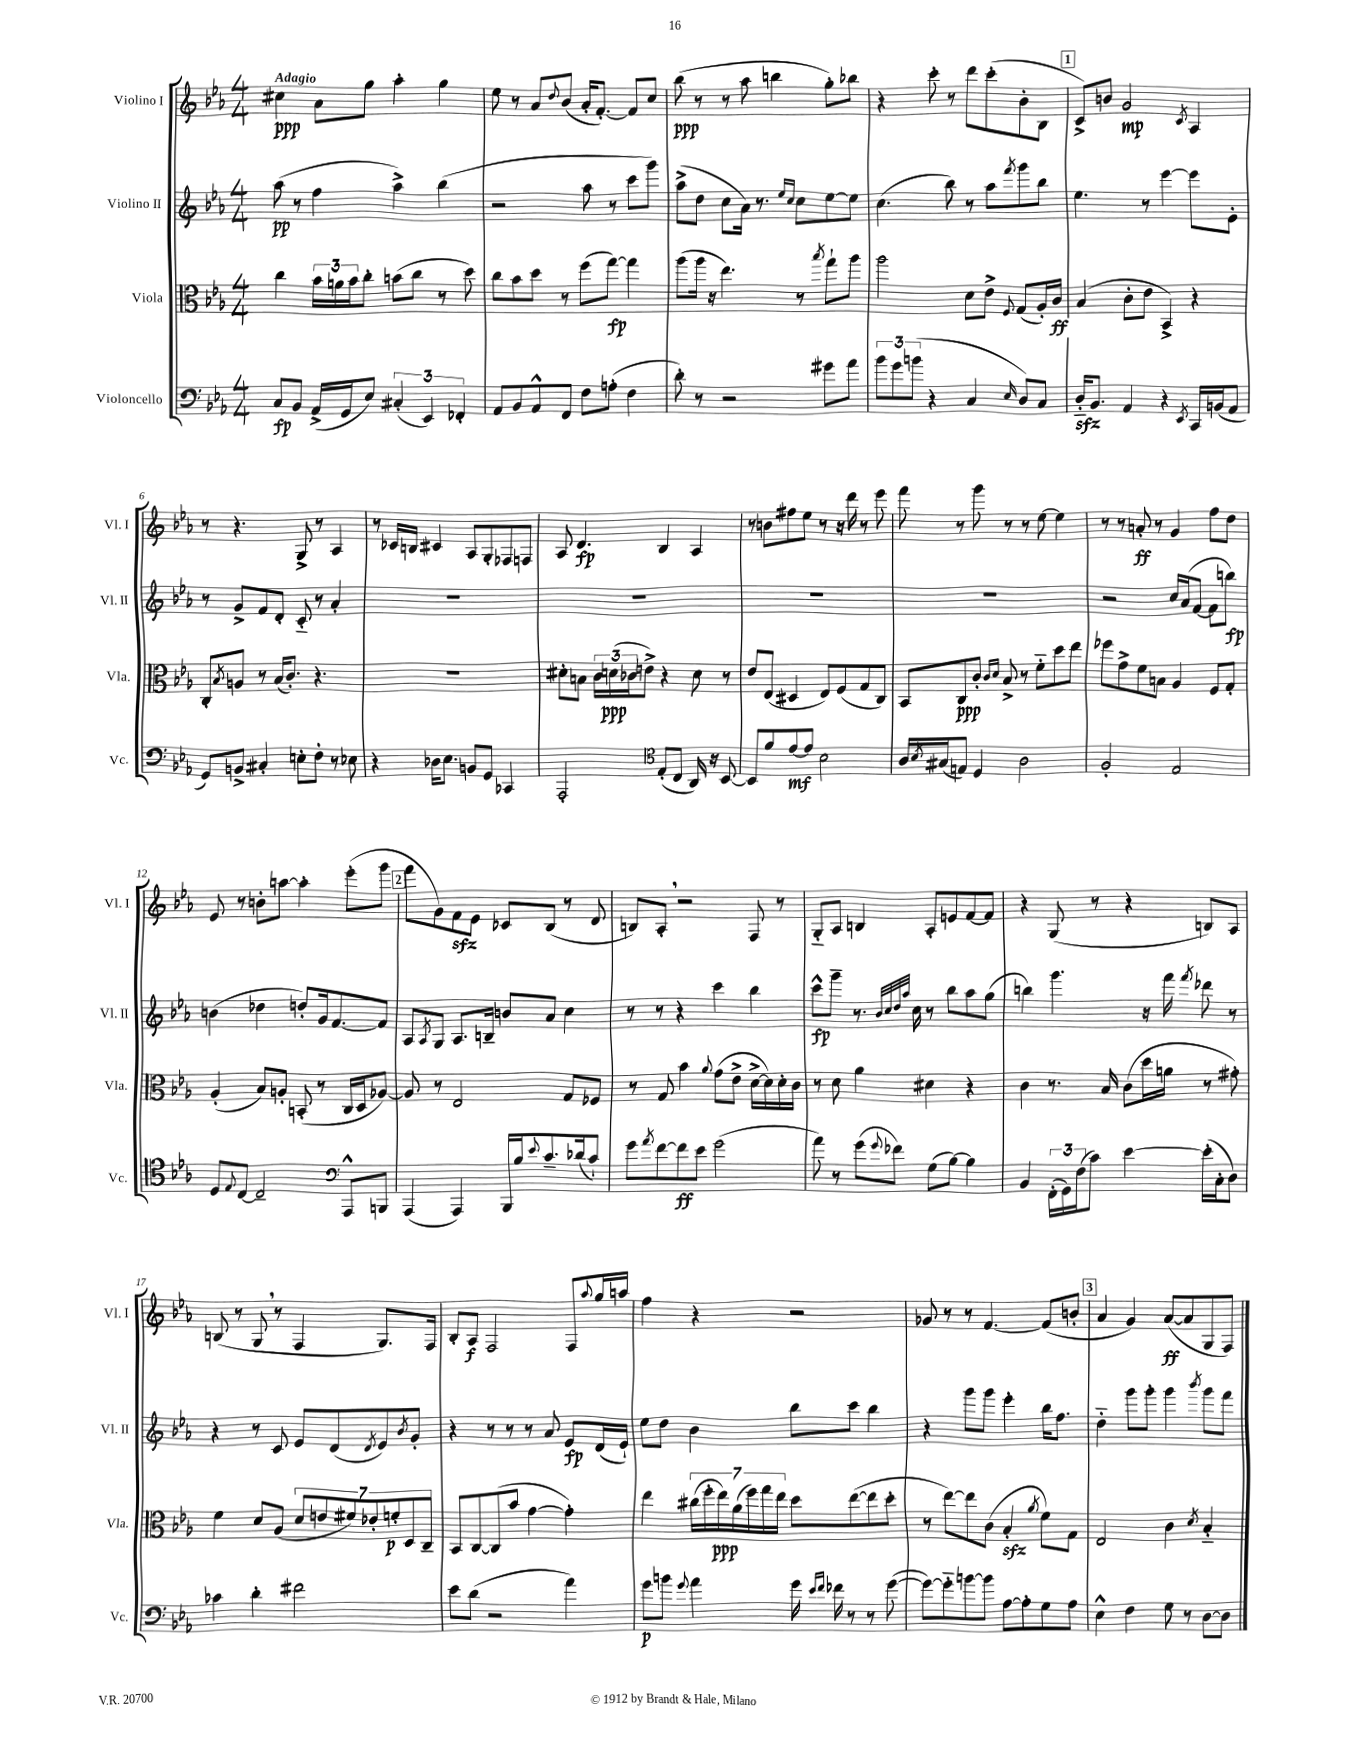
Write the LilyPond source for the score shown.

<<
\new StaffGroup <<
\new Staff = "s0" \with { instrumentName = "Violino I" shortInstrumentName = "Vl. I" } {
    \clef treble \key ees \major \numericTimeSignature \time 4/4 \tempo "Adagio"
    cis''4\ppp aes'8 g''8 aes''4-. g''4 |
    ees''8 r8 aes'8 \appoggiatura { d''8 } bes'8( aes'16-. f'8.~-.) f'8 c''8 |
    bes''8\ppp( r8 r8 aes''8 b''4 g''8-.) bes''8 |
    r4 c'''8-. r8 d'''8 c'''8-.( bes'8-. bes8 |
    \mark \markup { \box "1" } c'8->) b'8 g'2\mp \acciaccatura { c'8 } aes4 |
    r8 r4. g8-> r8 aes4 |
    r8 ces'16 b16 cis'4 aes8 g8-. fes8 f8 |
    aes8 d'4.\fp bes4 aes4 |
    r8 b'8 fis''8 ees''8 r8 r16 d'''16 r8 ees'''8 |
    f'''8 r8 g'''8 r8 r8 ees''8~ ees''4 |
    r8 r8 a'8-.\ff r8 g'4 f''8 d''8 |
    ees'8 r8 b'8-. a''8~ a''4-. ees'''8-.( g'''8 |
    \mark \markup { \box "2" } f'''8 g'8) f'8\sfz ees'8 ces'8 bes8( r8 d'8 |
    b8) aes8-. \breathe r2 f8 r8 |
    g8-_ aes8 b4 aes8-. e'8 f'8~ f'8 |
    r4 g8( r8 r4 b8) aes8 |
    b8( r8 g8 \breathe r8 f4 g8.) f16 |
    bes8-. aes8\f f2 f8 \appoggiatura { aes''8 } g''16 a''16 |
    f''4 r4 r2 |
    ges'8 r8 r8 f'4.~ f'8( b'8-. |
    \mark \markup { \box "3" } aes'4 g'4) aes'8~\ff( aes'8 g8 f8) \bar "|." |
}
\new Staff = "s1" \with { instrumentName = "Violino II" shortInstrumentName = "Vl. II" } {
    \clef treble \key ees \major \numericTimeSignature \time 4/4
    aes''8\pp( r8 f''4 aes''4->) bes''4( |
    r2 aes''8 r8 c'''8 g'''8) |
    aes''8->( d''8 c''8 aes'16) r8. \grace { ees''16 c''16 } c''8 ees''8~ ees''8 |
    c''4.( bes''8) r8 aes''8 \acciaccatura { f'''8 } g'''8 bes''8 |
    \mark \markup { \box "1" } ees''4. r8 ees'''4~ ees'''8 ees'8-. |
    r8 g'8-> f'8 d'8-. c'8-_ r8 aes'4-. |
    R1 |
    R1 |
    R1 |
    R1 |
    r2 c''16 aes'16( f'8~ f'8 b''8\fp) |
    b'4( des''4 d''8-.) g'16 f'8.~ f'8 |
    \mark \markup { \box "2" } aes8 \acciaccatura { aes8 } g8 aes8. b16-- b'8 aes'8 c''4 |
    r8 r8 r4 c'''4 bes''4 |
    c'''8-^\fp g'''8-- r8. \grace { bes'32 c''32 d''32 aes''32 } c''16 r8 bes''8 aes''8 g''8( |
    b''4) g'''4. r16 f'''16 \acciaccatura { f'''8 } des'''8 r8 |
    r4 r8 c'8 ees'8 d'8( \acciaccatura { d'8 } ees'8) \acciaccatura { bes'8 } g'8-. |
    r4 r8 r8 r8 aes'8 ees'8\fp d'16( ees'16-!) |
    ees''8 d''8 bes'4 bes''8 c'''8 bes''4 |
    r4 g'''8 g'''8 ees'''4-. bes''16 f''8. |
    \mark \markup { \box "3" } d''4-_ g'''8 g'''8-. g'''4 \acciaccatura { bes'''8 } g'''8 f'''8 \bar "|." |
}
\new Staff = "s2" \with { instrumentName = "Viola" shortInstrumentName = "Vla." } {
    \clef alto \key ees \major \numericTimeSignature \time 4/4
    c''4 \tuplet 3/2 { bes'16 a'16 bes'16 } c''8-. b'8( c''8 r8 d''8) |
    c''8 bes'8 d''8 r8 f''8( g''8~\fp) g''4 |
    aes''8( aes''16 r16 ees''4.) r8 \acciaccatura { bes''8 } g''8-! aes''8 |
    aes''2 d'8 ees'8-> \appoggiatura { f8 } g8( aes16-.) c'16\ff |
    \mark \markup { \box "1" } bes4( c'8-. ees'8 bes,4->) r4 |
    c8-. \acciaccatura { bes8 } a8 r8 bes16( c'8.-.) r4. |
    R1 |
    dis'8-. b8 \tuplet 3/2 { c'16 d'16\ppp( ces'16 } e'8->) r4 d'8 r8 |
    ees'8 ees8( dis4 ees8) f8( g8 c8) |
    bes,8 c8\ppp c'8-. \grace { c'16 d'16 } bes8-> r8 f'8-_ d''8 ees''8 |
    fes''8 g'8-> f'8 b8 aes4 f8 g8-. |
    aes4-.( bes8) a8-. b,8-.( r8 c16 d16 aes8~) |
    \mark \markup { \box "2" } aes8 r8 ees2 g8 fes8 |
    r8 g8 bes'4 \appoggiatura { aes'8 } g'8( ees'8-> d'16~-> d'16) d'16-. c'16 |
    r8 d'8 aes'4 dis'4 r4 |
    c'4 r8. bes16 c'8( d''16 a'16 r8 gis'8-.) |
    f'4 d'8 aes8( \tuplet 7/4 { d'8 e'8 fis'8) ees'8-. f'8-.\p d8 c8-- } |
    bes,8 c8~ c8( bes'8 g'4~ g'4-.) |
    ees''4 \tuplet 7/4 { cis''16( f''16-. ees''16\ppp) aes'16( f''16) g''16 ees''16 } d''8 ees''8~( ees''8 d''8-. |
    r8 ees''8~) ees''8 c'8( bes4-.\sfz \acciaccatura { aes'8 } f'8) g8 |
    \mark \markup { \box "3" } ees2 c'4 \acciaccatura { d'8 } bes4-_ \bar "|." |
}
\new Staff = "s3" \with { instrumentName = "Violoncello" shortInstrumentName = "Vc." } {
    \clef bass \key ees \major \numericTimeSignature \time 4/4
    c8\fp bes,8 aes,16->( g,16 ees8) \tuplet 3/2 { cis4-.( ees,4) fes,4-. } |
    aes,8 bes,8 aes,8-^ f,8 f8 a8-.( f4 |
    d'8-.) r8 r2 gis'8 aes'8 |
    \tuplet 3/2 { bes'8 g'8 b'8( } r4 c4 \grace { ees16 } d8) c8 |
    \mark \markup { \box "1" } d16-_\sfz bes,8. aes,4 r4 \acciaccatura { ees,8 } c,16 b,16( aes,8 |
    g,8) b,8-> cis4-. e8-. f8-. r8 ees8 |
    r4 des16 ees8. b,8 g,8 ces,4 |
    aes,,2-. \clef tenor ees8-.( c8 aes,16) r16 bes,8~ |
    bes,8 f'8 ees'8~\mf ees'8 bes2 |
    aes16 \acciaccatura { bes8 } gis16( e8) d4 aes2 |
    f2-. ees2 |
    d8 \appoggiatura { ees8 } c8~ c2-- \clef bass aes,,8-^ b,,8 |
    \mark \markup { \box "2" } aes,,4( aes,,4) bes,,16 bes16 \appoggiatura { ees'8 } c'8.-- des'16( c'8-!) |
    g'8 \acciaccatura { aes'8 } f'8~ f'8\ff ees'8 g'2( |
    aes'8) r8 g'8( \appoggiatura { g'8 } fes'8) g8( bes8~) bes4 |
    bes,4 \tuplet 3/2 { f,16-.( g,16) f16( } c'8) ees'4~ ees'16-.( c16-. d8) |
    ces'4 d'4-. fis'2 |
    ees'8 d'8( r2 aes'4) |
    g'8\p b'8 \appoggiatura { g'8 } aes'4 g'16 \grace { ees'16 f'16 } fes'16 r8 r8 g'8~( |
    g'8~) g'8-_ b'8~ b'8 aes8~ aes8-. g8 aes8 |
    \mark \markup { \box "3" } ees4-^ f4 g8 r8 d8~ d8 \bar "|." |
}
>>
>>
